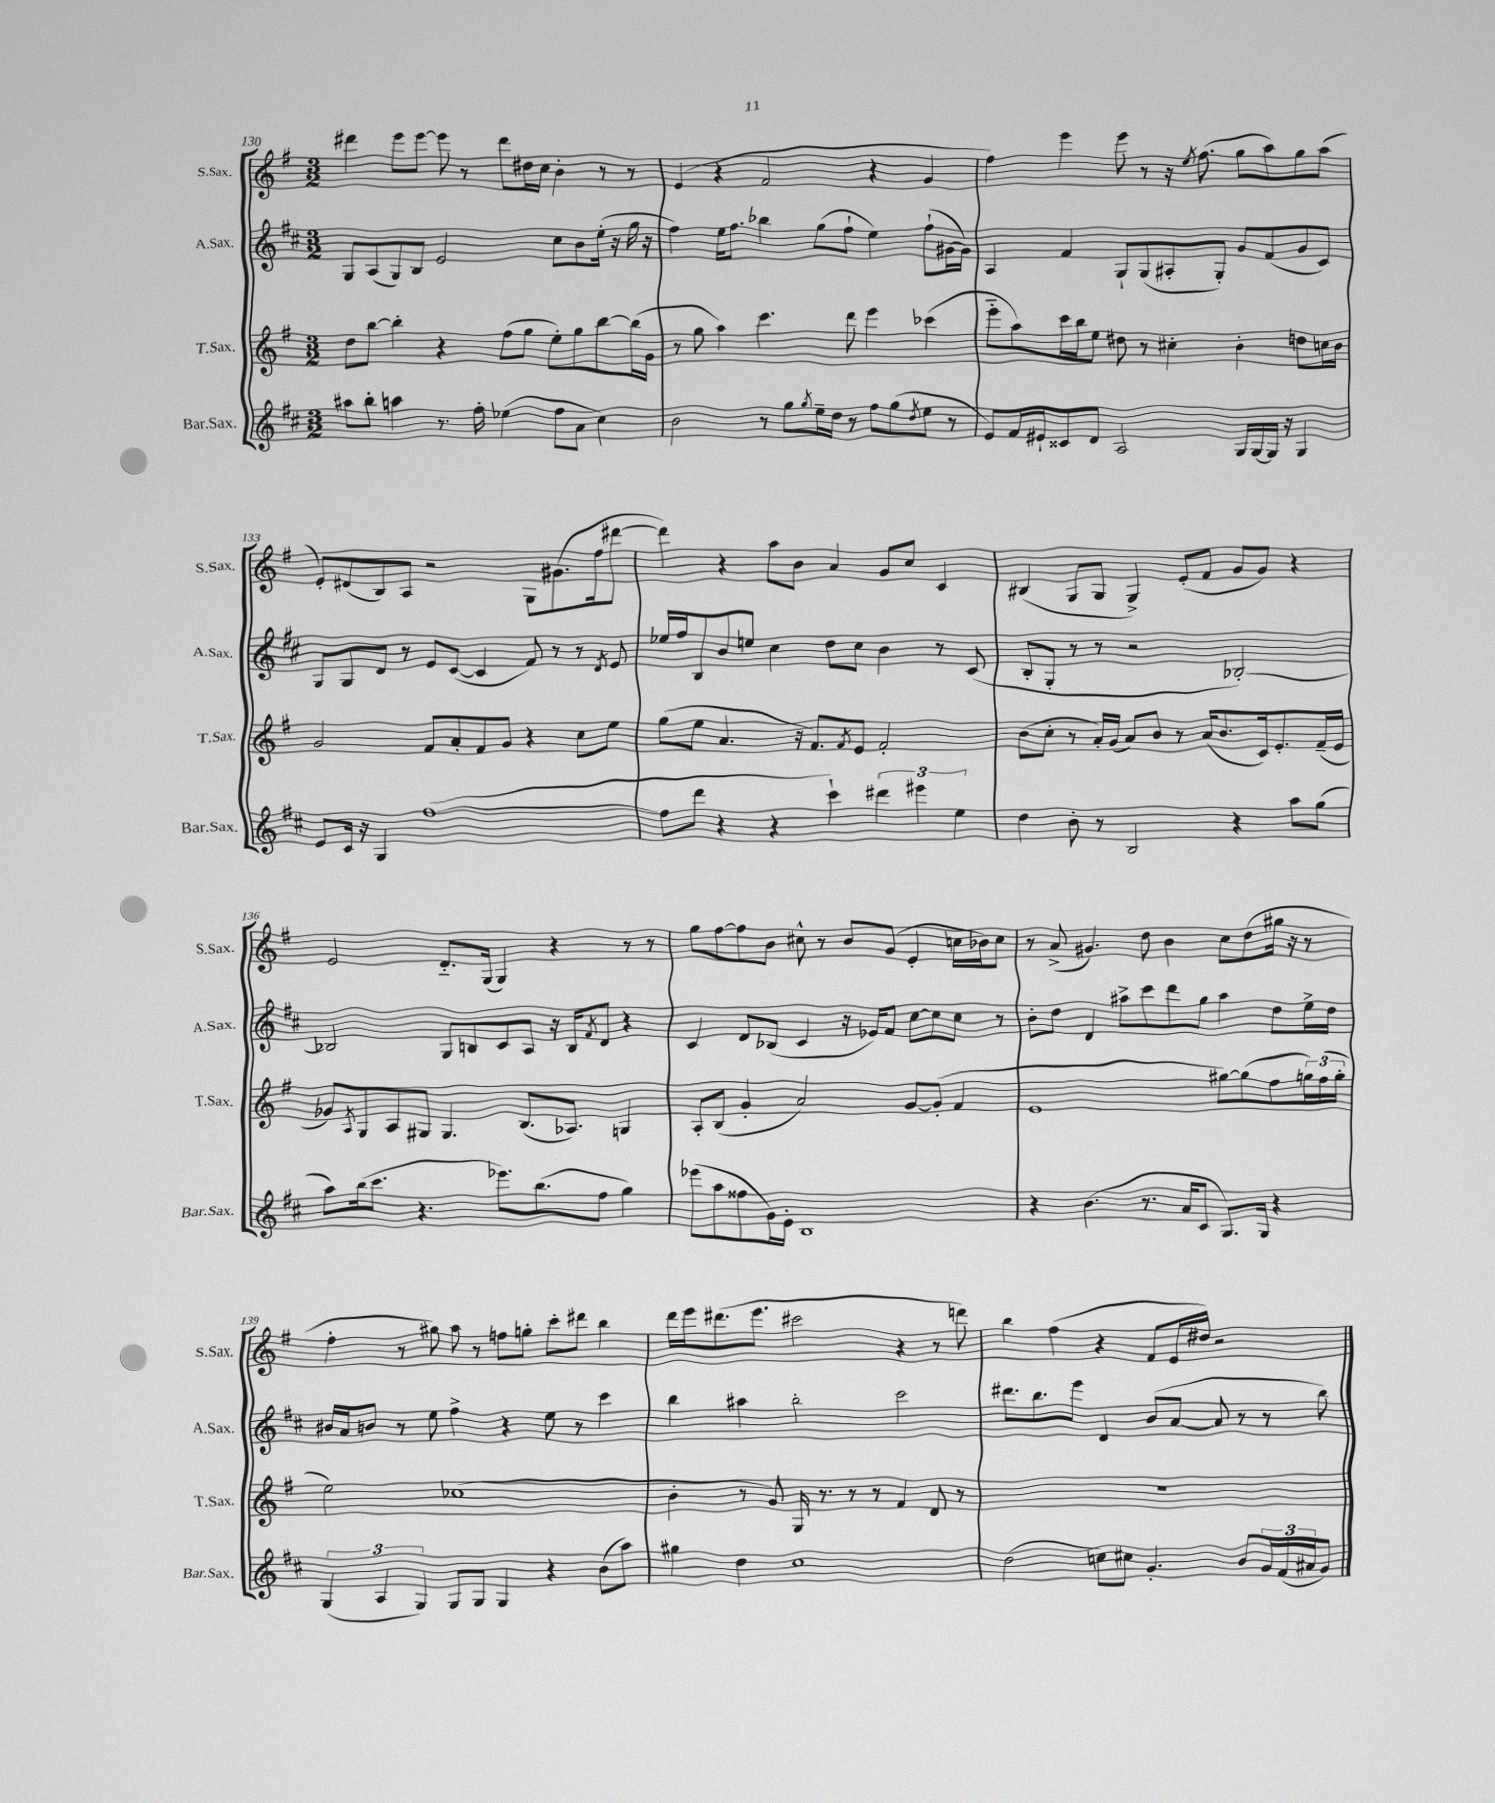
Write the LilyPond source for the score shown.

<<
\new StaffGroup <<
\new Staff = "s0" \with { instrumentName = "S.Sax." shortInstrumentName = "S.Sax." } {
    \clef treble \key g \major \numericTimeSignature \time 3/2
    dis'''4 e'''8 e'''8~ e'''8 r8 dis'''8 dis''16 c''16 b'4-. r8 r8 |
    e'4( r4 fis'2 r4 g'4 |
    fis''4) e'''4 e'''8 r8 r16 \acciaccatura { e''8 } fis''8.( g''8 a''8) g''8 a''8( |
    e'8-.) dis'8( b8) a8 r2 g8 gis'8.( fis''16 dis'''8~ |
    dis'''4) r4 a''8 b'8 a'4 g'8 c''8 c'4 |
    bis4( g8 g8 g4->) e'8-.( fis'8 g'8 g'8) r4 |
    e'2 d'8.-_ g16( g4) r4 r8 r8 |
    g''8 fis''8~ fis''8 b'8 cis''8-^ r8 b'8 g'8( e'4-. c''16 bes'16) c''8 |
    r8 a'8->( gis'4.) d''8 b'4 c''8 d''8( gis''16 r16 r8 |
    fis''4-. r8 gis''8) a''8 r8 f''8 g''8-. c'''8-. dis'''8 b''4 |
    d'''16 e'''16 dis'''8.( e'''8. cis'''2 r4 r8 d'''8) |
    b''4 fis''4( r4 fis'8 e'16 dis''16) r2 \bar "|." |
}
\new Staff = "s1" \with { instrumentName = "A.Sax." shortInstrumentName = "A.Sax." } {
    \clef treble \key d \major \numericTimeSignature \time 3/2
    g8 a8( g8) b8 e'2 cis''8 b'8 e''16-.( r16 g''16 r16 |
    fis''4) e''16 fis''8. bes''4 g''8( fis''8-! e''4) fis''8-!( gis'16~ gis'16) |
    a4 fis'4 g8-! g8( ais8-. g8-.) g'8 fis'8( g'8 cis'8) |
    g8 g8 d'8 r8 e'8 cis'8~( cis'4 fis'8) r8 r8 \acciaccatura { d'8 } e'8 |
    ees''16 fis''16 b8 b'8 e''8 cis''4 d''8 cis''8 b'4 r8 cis'8( |
    b8-. g8-. r8 r8 r2 bes2~-.) |
    bes2 g8 b8 cis'8 a8 r16 b16 \acciaccatura { fis'8 } d'8 r4 |
    cis'4 d'8 bes8( cis'4 r16 ees'16) fis'8 cis''8~ cis''8 cis''8 r8 |
    b'8-. d''8 d'4 ais''8-> cis'''8 d'''8 g''8 ais''4 d''8 e''16-> d''16 |
    bis'16 a'16 b'8 r8 e''8 fis''4-> r4 e''8 r8 cis'''4 |
    b''4 ais''4 b''2-. cis'''2 |
    dis'''8. b''8. e'''8 d'4 b'8( a'8~ a'8 r8 r8 b''8) \bar "|." |
}
\new Staff = "s2" \with { instrumentName = "T.Sax." shortInstrumentName = "T.Sax." } {
    \clef treble \key g \major \numericTimeSignature \time 3/2
    d''8 b''8~ b''4-. r4 fis''8( g''8 e''8-.) g''8 b''8~ b''16( g'16 |
    r8 g''8 a''4) c'''4. d'''8 e'''4 ces'''4( |
    e'''8-_ a''8) c'''16 b''16 e''8 dis''8 r8 cis''4-. b'4-. d''8 c''16 b'16 |
    g'2 fis'8 a'8-. fis'8 g'8 r4 c''8 e''8 |
    g''8( e''8 a'4. r16 fis'8.) \acciaccatura { fis'8 } e'8 fis'2-. |
    b'8( c''8-. r8 a'16-.) g'16( a'8) b'8 r8 a'16( b'8. c'16) e'8.-. fis'16--( e'16 |
    ges'8) \acciaccatura { a8 } g8 a8 gis8 gis4. b8.( aes8.) g4 |
    a8-. b8( g'4-. a'2) g'8~ g'8-.( fis'4 |
    e'1 gis''8~) gis''8( fis''8 \tuplet 3/2 { g''16) fis''16( g''16-. } |
    e''2) ces''1( |
    b'4-. r8 g'8) g16 r8. r8 r8 fis'4 d'8 r8 |
    R1. \bar "|." |
}
\new Staff = "s3" \with { instrumentName = "Bar.Sax." shortInstrumentName = "Bar.Sax." } {
    \clef treble \key d \major \numericTimeSignature \time 3/2
    ais''8 b''8-. a''4 r8. fis''16-. ees''4( fis''8 a'8 cis''4) |
    b'2 r8 g''8 \acciaccatura { g''8 } e''16-- d''16 r8 fis''8 g''8( \acciaccatura { d''8 } e''8 r8 |
    e'8) fis'16 eis'16-! cisis'8 d'8 a2 g16 g16~ g16 r16 g4 |
    e'8 cis'16 r16 g4 fis''1~( |
    fis''8 d'''8 r4 r4 cis'''4-!) \tuplet 3/2 { dis'''4 eis'''4 e''4 } |
    d''4 b'8-. r8 b2 r4 a''8 g''8( |
    a''8) b''16( cis'''8. r4. ees'''8.) b''8.( fis''8 g''4) |
    ees'''8( a''8 fisis''8 g'16) e'16-. b1 |
    r4 b'4.( r8. a'16 cis'8 g8.) g16 r4 |
    \tuplet 3/2 { g4( a4 g4) } g8 g8 g4 r4 b'8( a''8) |
    gis''4 d''4 cis''1 |
    d''2( c''8) cis''8 g'4.-. b'8 \tuplet 3/2 { g'16 fis'16( ais'16 } g'8) \bar "|." |
}
>>
>>
\layout { \context { \Score currentBarNumber = #130 } }
